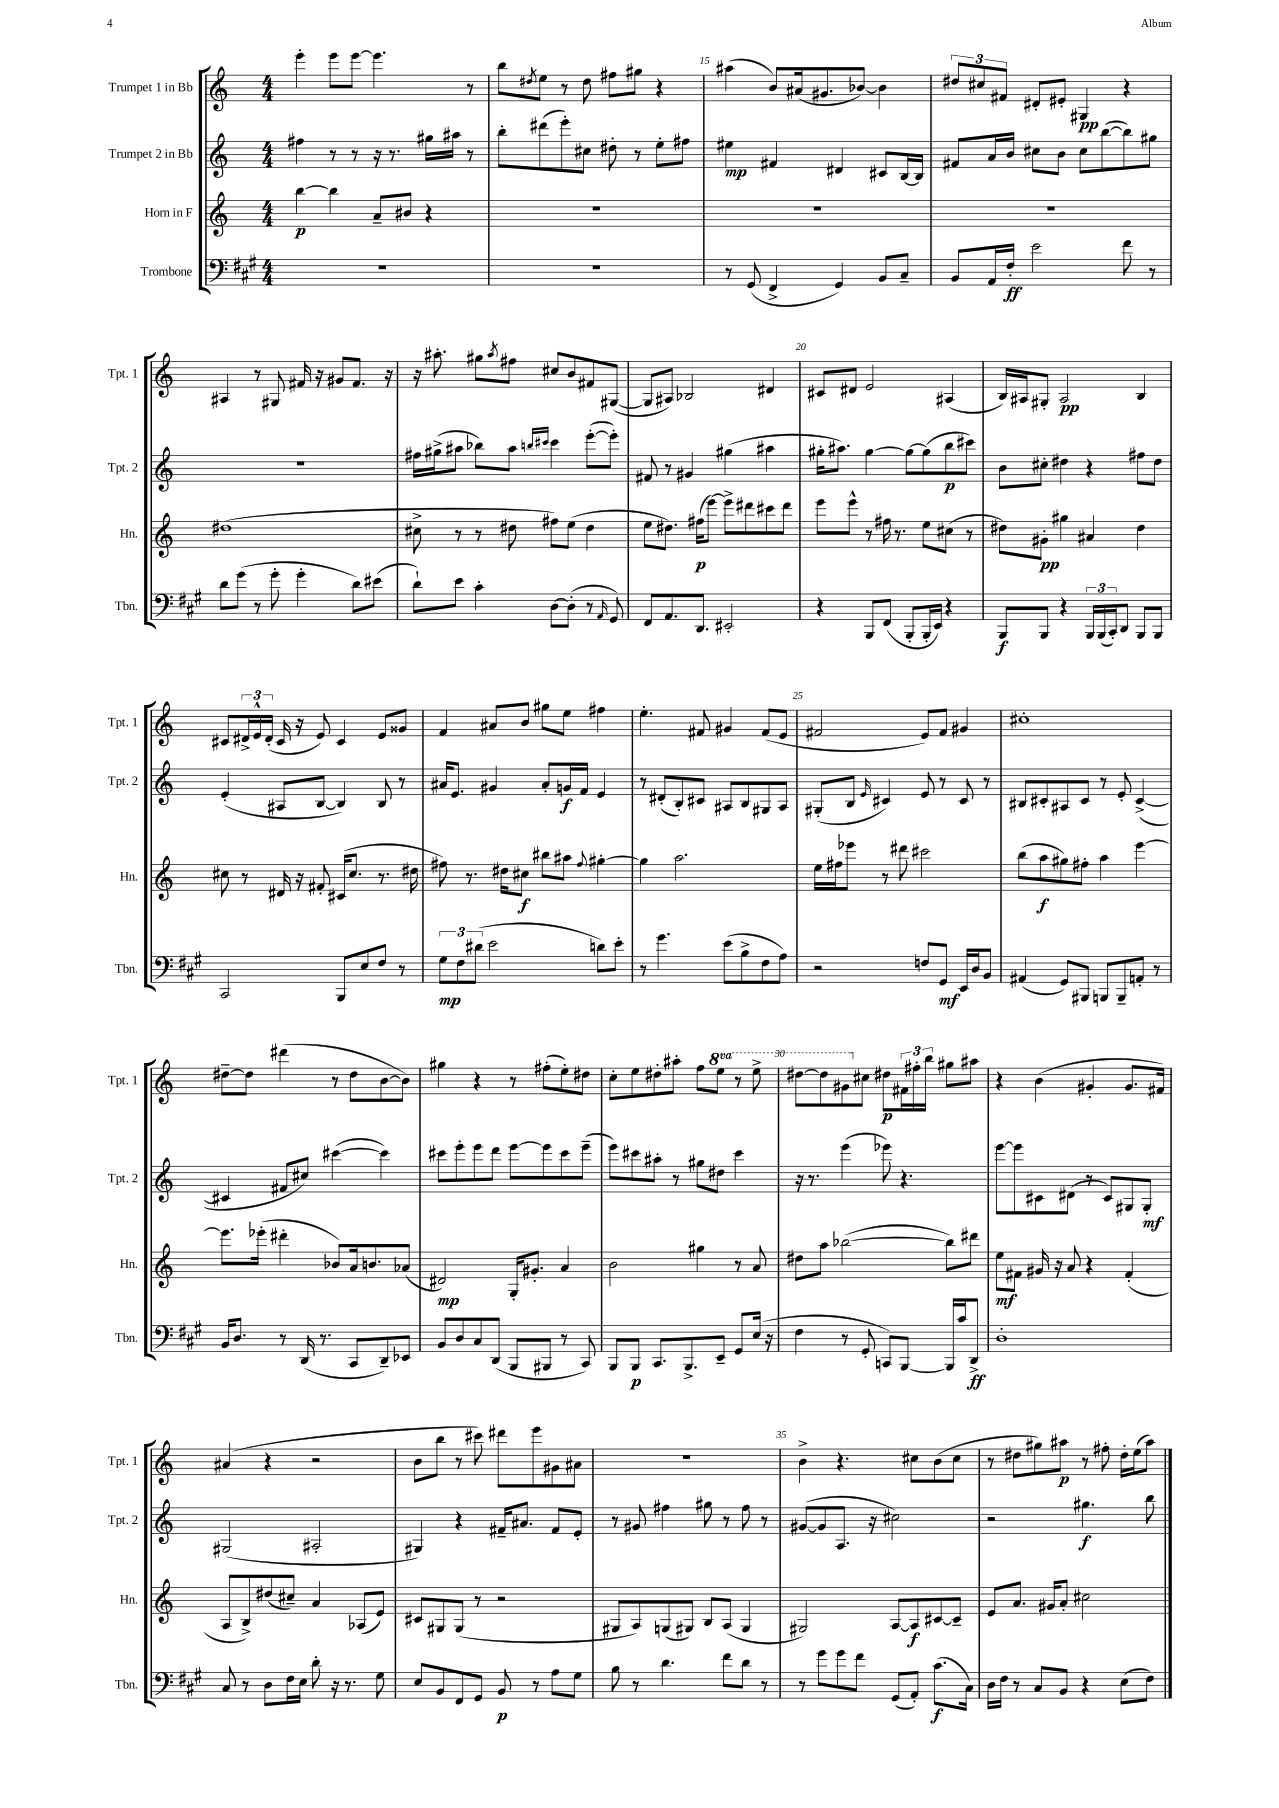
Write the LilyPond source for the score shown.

<<
\new StaffGroup <<
\new Staff = "s0" \with { instrumentName = "Trumpet 1 in Bb" shortInstrumentName = "Tpt. 1" } {
    \clef treble \key c \major \numericTimeSignature \time 4/4 \set Staff.ottavationMarkups = #ottavation-simple-ordinals
    e'''4-. e'''8 e'''8~ e'''4. r8 |
    b''8 \acciaccatura { dis''8 } e''8 r8 dis''8 fis''8 gis''8 r4 |
    ais''4( b'8) ais'16( gis'8. bes'8~) bes'4 |
    \tuplet 3/2 { dis''8 cis''8 fis'8 } dis'8-. eis'8-. gis4\pp r4 |
    ais4 r8 gis8 fis'16 r16 gis'8 fis'8. r16 |
    r16 ais''8.-. gis''8 \acciaccatura { ais''8 } fis''8 cis''8 b'8 fis'8 gis8~( |
    gis8 ais8) bes2 dis'4 |
    cis'8 dis'8 e'2 ais4( |
    b16) ais16 gis8-. ais2\pp b4 |
    cis'8 \tuplet 3/2 { dis'16-> e'16-^ dis'16-.( } cis'16 r16 e'8) cis'4 e'8 gisis'8 |
    f'4 ais'8 b'8 gis''8 e''8 fis''4 |
    e''4.-. fis'8 gis'4 fis'8( e'8 |
    fis'2 e'8) fis'8 gis'4 |
    cis''1-. |
    dis''8~-- dis''8 dis'''4( r8 dis''8 b'8~ b'8) |
    gis''4 r4 r8 fis''8-.( e''8-.) dis''8 |
    c''8-. e''8 dis''8-. ais''8-. f''8 \ottava #1 e'''8 r8 e'''8-> |
    dis'''8~ dis'''8 gis''8 \ottava #0 cis''8 dis''8\p \tuplet 3/2 { fis'16 fis''16-. b''16 } gis''!8 ais''8 |
    r4 b'4( gis'4-. gis'8. fis'16) |
    ais'4( r4 r2 |
    b'8 b''8 r8 cis'''8) dis'''8 e'''8 gis'8 ais'8 |
    r1 |
    b'4-> r4. cis''8 b'8( cis''8 |
    r8 dis''8 gis''8) ais''8\p r8 fis''8-. dis''16-. e''16( ais''8) \bar "|." |
}
\new Staff = "s1" \with { instrumentName = "Trumpet 2 in Bb" shortInstrumentName = "Tpt. 2" } {
    \clef treble \key c \major \numericTimeSignature \time 4/4
    fis''4 r8 r8 r16 r8. gis''16 ais''16 r8 |
    b''8-. dis'''8( e'''8-.) cis''8 dis''8-. r8 e''8-. fis''8 |
    eis''4\mp fis'4 dis'4 cis'8 b16~ b16 |
    fis'8 a'16 b'16 cis''8 b'8 cis''8 b''8~( b''8) gis''8 |
    R1 |
    fis''16 gis''16->( ais''8 bes''8) ais''8 \grace { b''16 cis'''16 } cis'''4 e'''8~-.( e'''8-.) |
    fis'8 r8 gis'4 gis''4( ais''4 |
    gis''16-. ais''8.) gis''4~ gis''8~ gis''8( b''8\p cis'''8) |
    b'8 cis''8-. dis''4 r4 fis''8 dis''8 |
    e'4-.( ais8 b8~ b4) b8 r8 |
    ais'16 e'8. gis'4 ais'8-. g'16\f f'16 e'4 |
    r8 dis'8-.( b8-.) cis'8 ais8 b8 gis8 ais8 |
    gis8-.( b8 \grace { e'16 } cis'4) e'8 r8 cis'8 r8 |
    bis8 cis'8-. ais8 cis'8 r8 e'8-. cis'4~->( |
    cis'4 fis'8 cis''8) cis'''4~( cis'''4) |
    cis'''8 e'''8-. e'''8 d'''8 e'''8~ e'''8 cis'''8 e'''8--( |
    e'''8) cis'''8 ais''8-. r8 gis''8 dis''8 cis'''4 |
    r16 r8. e'''4( ees'''8) r4. |
    e'''8~ e'''8 cis'8 dis'8( r8 cis'8) gis8 gis8-.\mf |
    gis2( ais2-. |
    gis4) r4 fis'16-- ais'8. fis'8 e'8-. |
    r8 gis'8 fis''4 gis''8 r8 fis''8 r8 |
    gis'8~( gis'8 a8. r16 cis''2) |
    r2 gis''4.\f b''8 \bar "|." |
}
\new Staff = "s2" \with { instrumentName = "Horn in F" shortInstrumentName = "Hn." } {
    \clef treble \key c \major \numericTimeSignature \time 4/4
    b''4~\p b''4 a'8-- bis'8 r4 |
    R1 |
    R1 |
    R1 |
    dis''1( |
    cis''8-> r8 r8 dis''8 fis''8) e''8( dis''4 |
    e''8 dis''8.) fis''16\p( e'''8~) e'''8-> dis'''8 cis'''8 dis'''8 |
    e'''8 e'''8-^ r8 fis''16 r8. e''8 cis''8( r8 |
    dis''8) gis'8-.\pp gis''4 ais'4 dis''4 |
    cis''8 r8 dis'16 r16 fis'8-. cis'16( cis''8. r8. dis''16 |
    fis''8) r8. dis''16 cis''8\f bis''8 ais''8 \appoggiatura { fis''8 } gis''4~-. |
    gis''4 a''2. |
    e''16 fis''16 ees'''8 r8 dis'''8 cis'''2 |
    b''8( a''8\f gis''8) fis''8-. a''4 e'''4~ |
    e'''8. ees'''16-.( dis'''4-. bes'8) a'16 b'8. aes'8( |
    dis'2\mp) g16-. gis'8.-. a'4 |
    b'2 gis''4 r8 a'8 |
    dis''8 a''8 bes''2~( bes''8) dis'''8 |
    e''8\mf fis'8 gis'16 r16 a'8 r4 fis'4-.( |
    a8 b8->) dis''8( cis''8--) a'4 aes8( e'8) |
    cis'8 gis8 gis8( r8 r2 |
    gis8 a8) g8( gis8) b8 a8( gis4 |
    gis2) a8~ a8\f cis'8~ cis'8-- |
    e'8 a'8. gis'16 a'8-. cis''2 \bar "|." |
}
\new Staff = "s3" \with { instrumentName = "Trombone" shortInstrumentName = "Tbn." } {
    \clef bass \key a \major \numericTimeSignature \time 4/4
    R1 |
    R1 |
    r8 gis,8( fis,4-> gis,4) b,8 cis8-- |
    b,8 a,16 fis16-.\ff e'2 fis'8 r8 |
    d'8 gis'8( r8 gis'8-. gis'4-. d'8) eis'8( |
    d'8-!) e'8 cis'4-. d8~ d8-.( r8 \grace { a,16 } gis,8) |
    fis,8 a,8. d,8. eis,2-. |
    r4 b,,8 fis,8( b,,8-. b,,16-. e,16) r4 |
    b,,8\f b,,8 r4 \tuplet 3/2 { b,,16 b,,16( cis,16-.) } d,8 b,,8 b,,8 |
    cis,2 b,,8 e8 fis8 r8 |
    \tuplet 3/2 { gis8\mp fis8 dis'8( } e'2 d'8) e'8-. |
    r8 gis'4. e'8( b8-> fis8 a8) |
    r2 f8 gis,8\mf e,16 d16 b,8 |
    ais,4( gis,8) bis,,8 b,,8 b,,8-- a,8-. r8 |
    b,16 d8. r8 d,16( r8. cis,8 d,8--) ees,8 |
    b,8 d8 cis8 d,8( b,,8 bis,,8 r8 cis,8) |
    b,,8 b,,8\p cis,8. b,,8.-> e,8-- gis,8 e16( r16 |
    fis4 r8 gis,8-. c,8) b,,8~ b,,16 cis'16 d,8->\ff |
    d1-. |
    cis8 r8 d8 fis16 e16 d'8-. r16 r8. gis8 |
    e8 b,8 fis,8 gis,8 b,8\p r8 a8 gis8 |
    b8 r8 d'4. fis'8 d'8 r8 |
    r8 gis'8 gis'8 fis'8 gis,8( a,8-.) cis'8.\f( cis16) |
    d16 fis16 r8 cis8 b,8 r4 e8( fis8) \bar "|." |
}
>>
>>
\layout { \context { \Score currentBarNumber = #13 \override BarNumber.break-visibility = ##(#f #t #t) barNumberVisibility = #(every-nth-bar-number-visible 5) } }
